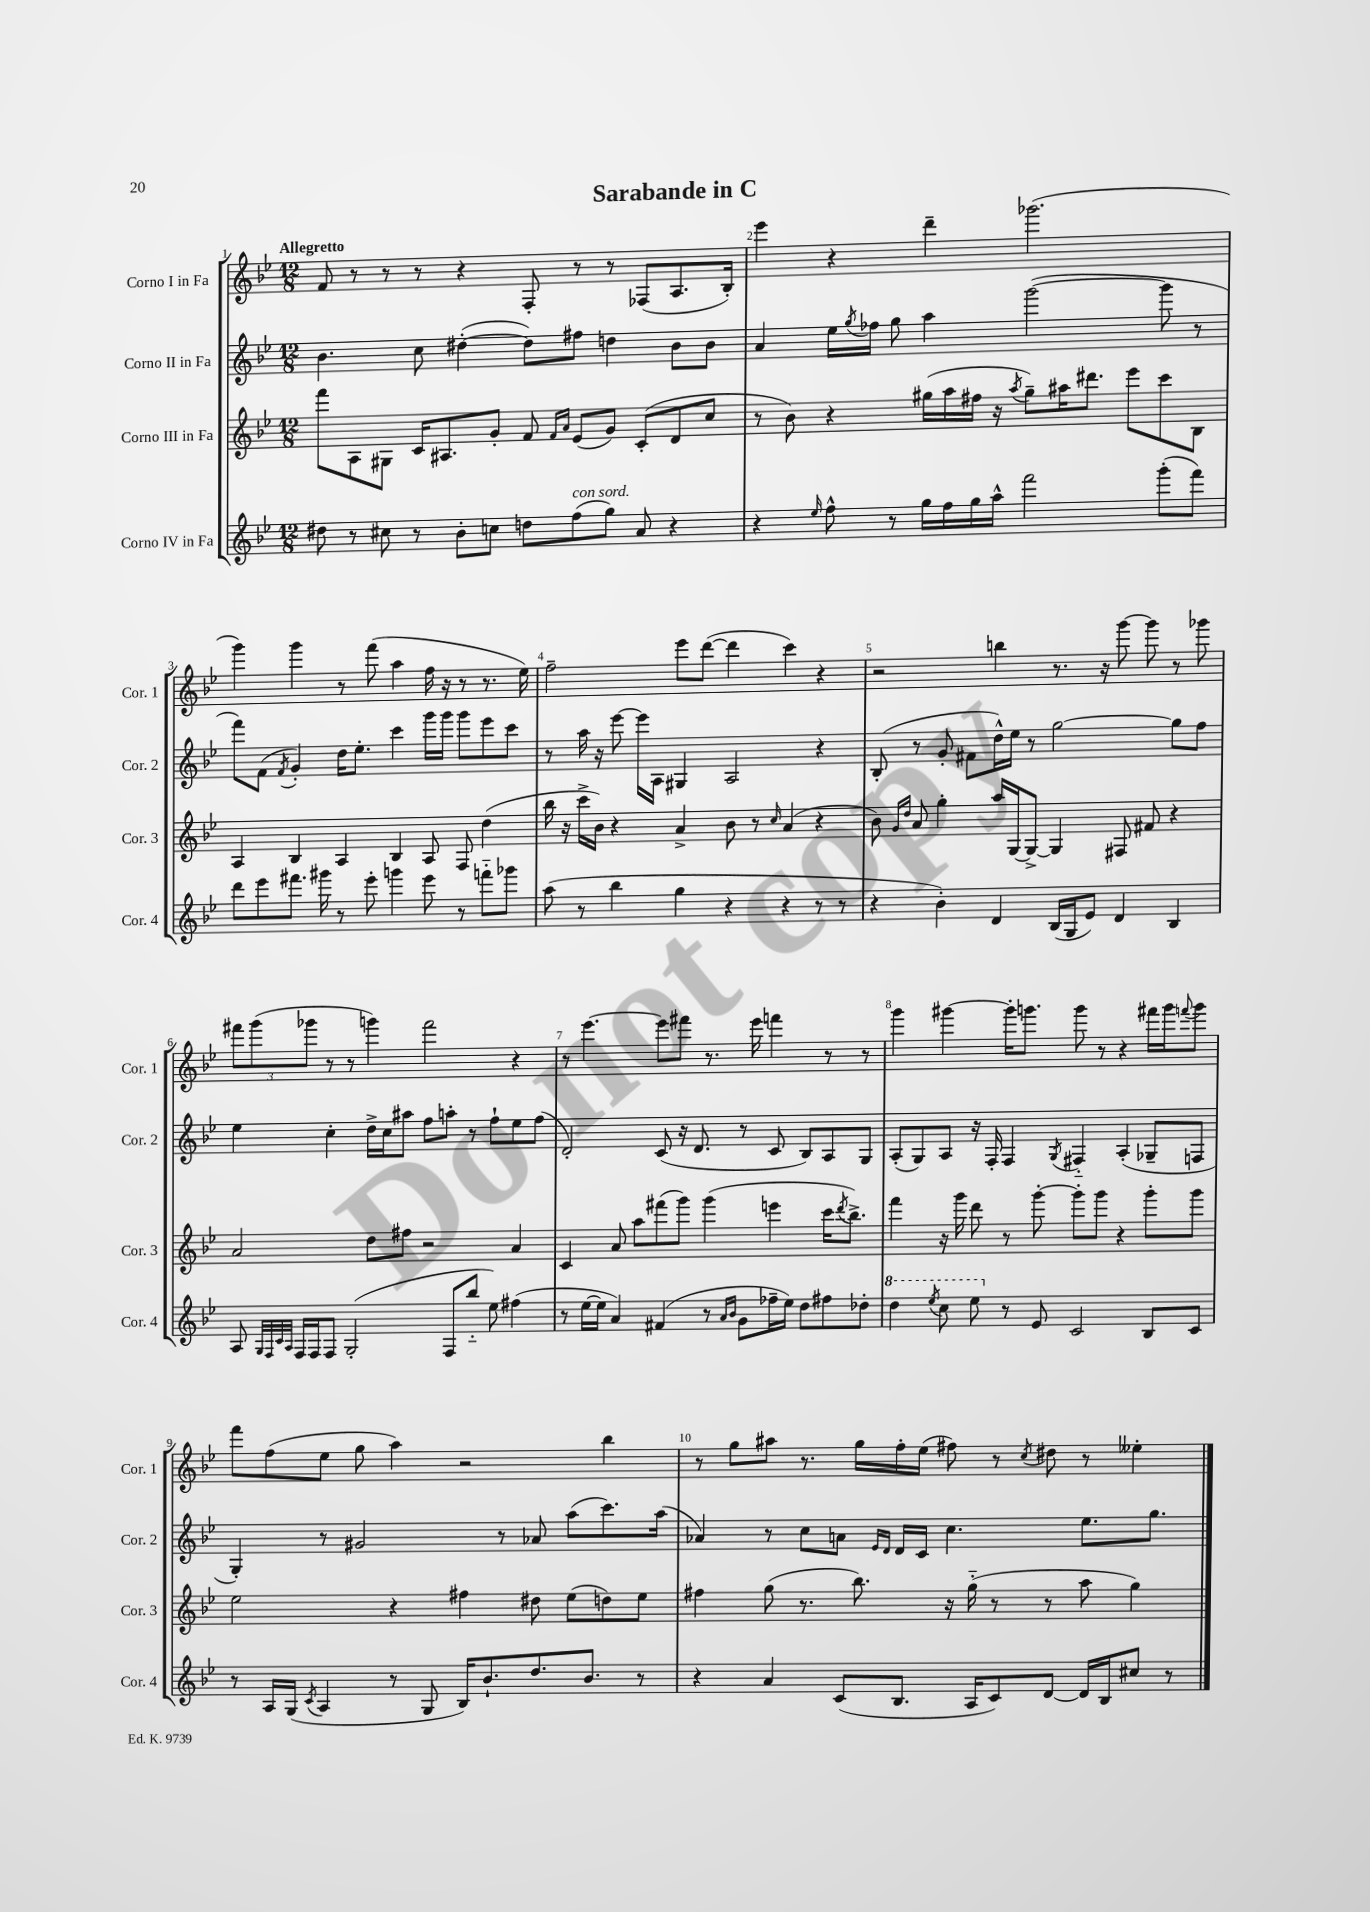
\header { title = "Sarabande in C" }
<<
\new StaffGroup <<
\new Staff = "s0" \with { instrumentName = "Corno I in Fa" shortInstrumentName = "Cor. 1" } {
    \clef treble \key bes \major \numericTimeSignature \time 12/8 \tempo "Allegretto"
    f'8 r8 r8 r8 r4 f8-. r8 r8 fes8( a8. bes16-.) |
    ees'''4 r4 d'''4-- ges'''2.( |
    g'''4) g'''4 r8 f'''8( a''4 f''16 r16 r8 r8. ees''16) |
    f''2-- ees'''8 d'''8~( d'''4 c'''4) r4 |
    r2 b''4 r8. r16 g'''8~ g'''8 r8 ges'''8 |
    \tuplet 3/2 { fis'''8 g'''8( ges'''8 } r8 r8 g'''4) fis'''2 r4 |
    r8 ees'''4.~ ees'''8 fis'''8 r8. ees'''16 f'''4 r8 r8 |
    g'''4 gis'''4~ gis'''16-. g'''8. g'''8 r8 r4 fis'''16 g'''16 \appoggiatura { f'''8 } g'''8 |
    f'''8 f''8( ees''8 g''8 a''4) r2 bes''4 |
    r8 g''8 ais''8 r8. g''16 f''16-. ees''16( fis''8) r8 \acciaccatura { c''8 } dis''8 r8 eeses''4-. \bar "|." |
}
\new Staff = "s1" \with { instrumentName = "Corno II in Fa" shortInstrumentName = "Cor. 2" } {
    \clef treble \key bes \major \numericTimeSignature \time 12/8
    bes'4. c''8 dis''4~-.( dis''8) fis''8 d''4 bes'8 bes'8 |
    a'4 ees''16 \acciaccatura { g''8 } fes''16 g''8 a''4 g'''2~( g'''8 r8 |
    f'''8) f'8( \acciaccatura { f'8 } g'4-.) d''16 ees''8.-. c'''4 g'''16 g'''16 g'''8 ees'''8 c'''8 |
    r8 a''16 r16 ees'''8~ ees'''16 a16 gis4 a2 r4 |
    bes8-.( r8 g'8-. fis'8 d''16-^) ees''16 r8 g''2~ g''8 f''8 |
    ees''4 c''4-. d''16-> c''16 ais''8 f''8 a''8-. r8 f''8-! ees''8 f''8( |
    d'2-.) c'8( r16 d'8. r8 c'8 bes8) a8 g8 |
    a8-.( g8) a8 r16 f16-. f4 \acciaccatura { g8 } fis4-_ a4-.( ges8-- f8 |
    g4-.) r8 gis'2 r8 aes'8 a''8( c'''8.) a''16( |
    aes'4) r8 c''8 a'8 \grace { ees'16 d'16 } d'16 c'16 c''4. ees''8. g''8. \bar "|." |
}
\new Staff = "s2" \with { instrumentName = "Corno III in Fa" shortInstrumentName = "Cor. 3" } {
    \clef treble \key bes \major \numericTimeSignature \time 12/8
    f'''8 a8 gis8 c'16 ais8. g'8-. f'8 \grace { f'16 a'16 } ees'8( g'8) c'8-.( d'8 c''8 |
    r8 bes'8) r4 gis''16( a''16 fis''16 r16 \acciaccatura { a''8 } gis''8--) ais''16 dis'''8. ees'''8 c'''8 bes8 |
    a4 bes4 a4 bes4 a8 f8 d''4( |
    bes''16 r16 c'''16-> bes'16) r4 a'4-> bes'8 r8 \grace { c''16 } a'4( r4 |
    bes'8) \grace { g'16 d''16 } a'8 g''4-. a''16 g16~ g8~-> g4 fis8 fis'8 r4 |
    a'2 d''8 fis''8 r2 a'4 |
    c'4 a'8 a''8 fis'''8( g'''8) g'''4( e'''4 c'''16 \acciaccatura { d'''8 } bes''8.->) |
    f'''4 r16 g'''16 d'''8 r8 g'''8~-. g'''8-. g'''8 r4 g'''8-. g'''8 |
    ees''2 r4 fis''4 dis''8 ees''8( d''8) ees''8 |
    fis''4 g''8( r8. bes''8.) r16 g''16-_( r8 r8 a''8 g''4) \bar "|." |
}
\new Staff = "s3" \with { instrumentName = "Corno IV in Fa" shortInstrumentName = "Cor. 4" } {
    \clef treble \key bes \major \numericTimeSignature \time 12/8
    dis''8 r8 cis''8 r8 bes'8-. c''8 d''8 f''8^\markup { \italic "con sord." }( g''8) a'8 r4 |
    r4 \grace { ees''16 } f''8-^ r8 g''16 f''16 g''16 a''16-^ f'''2 g'''8-.( f'''8) |
    d'''8 ees'''8 fis'''8. gis'''16 r8 ees'''8-. g'''4 ees'''8 r8 f'''8-_ ges'''8 |
    a''8( r8 bes''4 g''4 r4 r4 r8 r8 |
    r4 bes'4-.) d'4 bes16( g16 ees'8) d'4 bes4 |
    a8 \grace { g32 f32 c'32 a32 } f16 f16 f8 g2-.( f8 bes''8-_ ees''8) fis''4( |
    r8 ees''16~ ees''16 a'4) fis'4( r8 \grace { a'16 bes'16 } g'8 fes''16-- ees''16) d''8 fis''8 des''8-. |
    \ottava #1 d'''4 \acciaccatura { ees'''8 } c'''8 ees'''8 \ottava #0 r8 ees'8 c'2 bes8 c'8 |
    r8 a16 g16( \acciaccatura { c'8 } a4 r8 g8 bes16) bes'8.-! d''8. bes'8. r8 |
    r4 a'4 c'8( bes8. a16 c'8) d'8~ d'16 bes16 cis''8 r8 \bar "|." |
}
>>
>>
\layout { \context { \Score \override BarNumber.break-visibility = ##(#f #t #t) barNumberVisibility = #all-bar-numbers-visible } }
